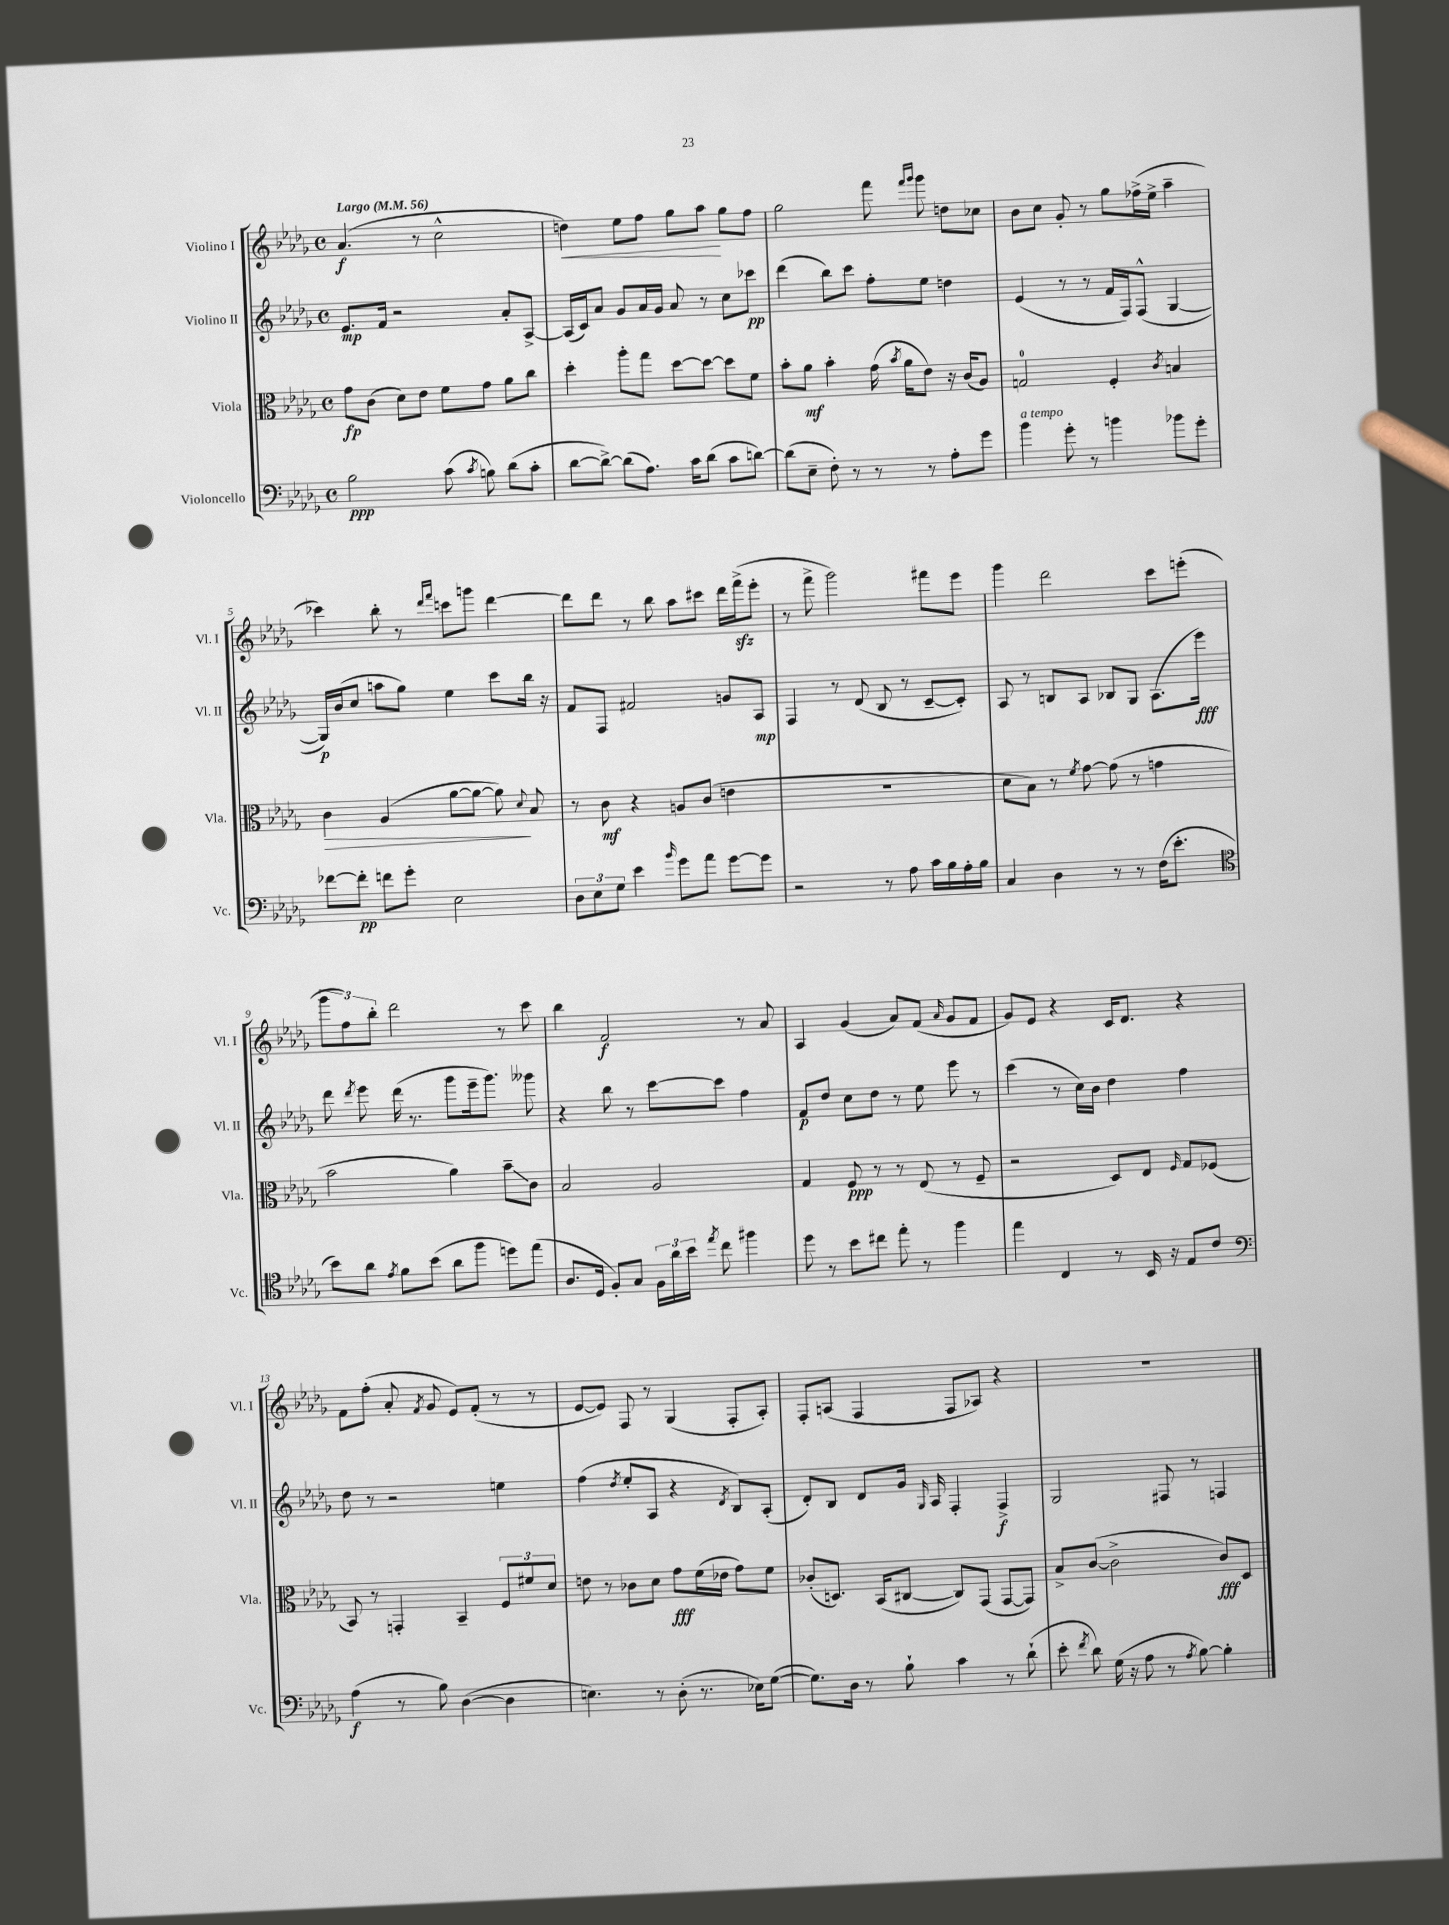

**kern	**kern	**kern	**kern
*staff4	*staff3	*staff2	*staff1
*clefF4	*clefC3	*clefG2	*clefG2
*k[b-e-a-d-g-]	*k[b-e-a-d-g-]	*k[b-e-a-d-g-]	*k[b-e-a-d-g-]
*M4/4	*M4/4	*M4/4	*M4/4
*met(c)	*met(c)	*met(c)	*met(c)
*MM56	*MM56	*MM56	*MM56
2B-\	8g-\L	8.e-/L	(4.a-/
.	(8c\J	.	.
.	.	16f/Jk	.
.	8d-\L)	2r	.
.	8e-\J	.	8r
(8c\	8f\L	.	2cc^^\
8qc/	.	.	.
8B\)	8g-\J	.	.
(8d-\L	8a-\L	8a-'/L	.
8c'\J	8cc\J	[8A-^/J	.
=	=	=	=
[8d-\L	4dd-'\	(16A-/]LL	4dd\)
.	.	16c/J)	.
8d-^\_J)	.	8a-/J	.
(8d-\]L	8aa-'\L	8g-/L	8ee-\L
8.A-\J)	8gg-\J	16a-/L	8ff\J
.	.	16g-/JJ	.
.	[8dd-\L	8a-/	8gg-\L
16c\LK	.	.	.
(8d-\J	8dd-\_J	8r	8aa-\J
8c\L	8dd-\]L	8cc\L	8gg-\L
[8d\J)	8f\J	8ccc-\J	8ff\J
=	=	=	=
(8d\]L	8b-'\L	(4ddd-\	2gg-\
8E-~\J	8a-\J	.	.
8F'\)	4b-'\	8bb-\L)	.
8r	.	8ccc\J	.
8r	(16g-\	8ff'\L	8fff\
.	8qb-/	.	.
.	16a-\LK	.	.
.	.	.	16qqfff/LL
.	.	.	16qqggg-/JJ
8r	8e-\J)	8ee-\J	8ggg-\
8A-'\L	16r	4dd\	8dd\L
.	(16c/LK	.	.
8g-\J	8A-/J)	.	8cc-\J
=	=	=	=
4b-\	2G/	(4e-/	8b-\L
.	.	.	8cc\J
8g-'\	.	8r	8g-'/
8r	.	8r	8r
4b\	4F'/	16f/LL	8gg-\L
.	.	16F/J)	.
.	.	(8F^^/J	(16ff-^\L
.	.	.	16ee-^\JJ
.	8qc/	.	.
8b-\L	4B/	[4G-/	4aa-~\
8g-'\J	.	.	.
=	=	=	=
[8f-\L	4c\	16G-/]LL)	4ccc-\)
.	.	(16b-/J	.
8f-'\]J	.	8cc/J	.
8f\L	(4A-/	8aa\L	8bb-'\
8g-'\J	.	8gg-\J)	8r
.	.	.	16qqddd-/LL
.	.	.	16qqfff/JJ
2E-\	[8a-\L	4ee-\	8ccc\L
.	8a-\_J	.	8ggg\J
.	8a-\])	8ccc\L	[4ddd-\
.	8qqd-/	.	.
.	8B-/	16bb-\Jk	.
.	.	16r	.
=	=	=	=
12D-\L	8r	8f/L	8ddd-\]L
12E-\	.	.	.
.	8c\	8F/J	8ddd-\J
12G-\J	.	.	.
4e-\	4r	2f#/	8r
.	.	.	8bb-\
16qqb-/	.	.	.
8g-\L	8A/L	.	8aa-\L
8a-\J	(8c/J	.	8ccc#\J
[8g-\L	4e\	8g/L	16ddd-\LL
.	.	.	(16fff^\J
8g-\]J	.	8A-/J	8eee-'\J
=	=	=	=
2r	1r	4F/	8r
.	.	.	8fff^\
.	.	8r	2ggg-\)
.	.	(8d-/	.
8r	.	8B-/	.
8A-\	.	8r	.
16c\LL	.	[8c~/L	8fff#\L
16B-\	.	.	.
16A-'\	.	8c'/]J)	8eee-\J
16B-\JJ	.	.	.
=	=	=	=
4C/	8d-\L	8A-/	4ggg-\
.	8B-\J)	8r	.
4D-\	8r	8B/L	2ddd-\
.	8qf/	.	.
.	[8g-\	8A-/J	.
8r	(8g-\]	8B-/L	.
8r	8r	8G-/J	.
(16F\LK	4g\	(8.A-\L	8ccc\L
8.e-'\J	.	.	.
.	.	.	(8eee'\J
.	.	16eee-\Jk)	.
=	=	=	=
*clefC4	*	*	*
8b-\L)	2b-\	8ddd-\	12ggg-\L
.	.	.	12ff\)
.	.	8qddd-/	.
8a-\J	.	8eee-\	.
.	.	.	12bb-'\J
8qe-/	.	.	.
8f\L	.	(16ddd-\	2ddd-\
.	.	8.r	.
(8b-\J	.	.	.
8a-\L	4a-\)	8ggg-\L	.
8ff\J	.	16eee-~\k	.
.	.	8.ggg-\J)	.
8dd\L)	8b-~\L	.	8r
(8ee-\J	8c\J	8ggg--\	8ccc\
=	=	=	=
8.A-/L	2B-/	4r	4bb-\
16D-/Jk	.	.	.
8F'/L)	.	8bb-\	2f/
8G-/J	.	8r	.
24F\LL	2A-/	[8ccc\L	.
24a-\	.	.	.
24b-\JJ	.	.	.
8qee-/	.	.	.
8cc\	.	8ccc\]J	.
4ff#\	.	4ff\	8r
.	.	.	8a-/
=	=	=	=
8dd-\	4G-/	8f/L	4A-/
8r	.	8dd-/J	.
8b-\L	8F/	8cc\L	(4g-/
8cc#\J	8r	8dd-\J	.
8ee-'\	8r	8r	8a-/L)
8r	(8E-/	8ee-\	(8f/J
.	.	.	16qqa-/
4ff\	8r	8eee-\	8g-/L
.	8F~/	8r	8f/J
=	=	=	=
4ee-\	2r	(4ccc\	8g-/L)
.	.	.	8e-/J
4C/	.	8r	4r
.	.	16cc\LL)	.
.	.	16b-\JJ	.
8r	8D-/L)	4dd-\	16c/LK
.	.	.	8.d-/J
16BB-/	8E-/J	.	.
16r	.	.	.
.	16qqF/	.	.
8E-/L	8G-/L	4ff\	4r
8c/J	(8F-/J	.	.
=	=	=	=
*clefF4	*	*	*
(4A-\	8BB-/)	8dd-\	8f\L
.	8r	8r	(8ff'\J
8r	4GG'/	2r	8a-'/
.	.	.	8qf/
8B-\)	.	.	8g-/
([4D-\	4BB-~/	.	8e-/L)
.	.	.	(8f'/J
4D-\]	12F/L	4ee\	8r
.	12f#/	.	.
.	.	.	8r
.	12d-/J	.	.
=	=	=	=
4.E\)	8e\	(4ff\	[8e-/L
.	8r	.	8e-/]J)
.	.	8qdd-/	.
.	8c-\L	8ee-'/L	8F/
8r	8d-\J	8A-/J	8r
(8D-'\	8g-\L	4r	(4G-/
8.r	(16f\L	.	.
.	16e-\JJ	.	.
.	.	8qd-/	.
.	8g-\L)	8B-/L)	8F'/L
16E-\LK)	.	.	.
([8G-\J	8f\J	(8A-'/J	8A-'/J)
=	=	=	=
8.G-\]L)	(8c-'/L	8d-'/L)	8F'/L
.	8.D/J)	8B-/J	(8A/J
16D-\Jk	.	.	.
8r	.	8d-/L	4F/
.	(16BB-/LK	.	.
8B-`\	[8C#/J	16g-/Jk	.
.	.	16qqG-/	.
.	.	16A-/	.
4c\	8C#/]L)	4F'/	8F/L
.	(8GG-/J	.	8A-/J)
8r	[8GG-/L	4F^/	4r
(8d-`\	8GG-/]J)	.	.
=	=	=	=
8e-'\	8B-^/L	2G-/	1r
8qf/	.	.	.
8d-\)	([8c/J	.	.
(16G-\	2c^\]	.	.
16r	.	.	.
8A-\	.	.	.
8r	.	8F#/	.
8qA-/	.	.	.
[8B-\)	.	8r	.
4B-'\]	8c/L)	4F/	.
.	8D-/J	.	.
==	==	==	==
*-	*-	*-	*-
